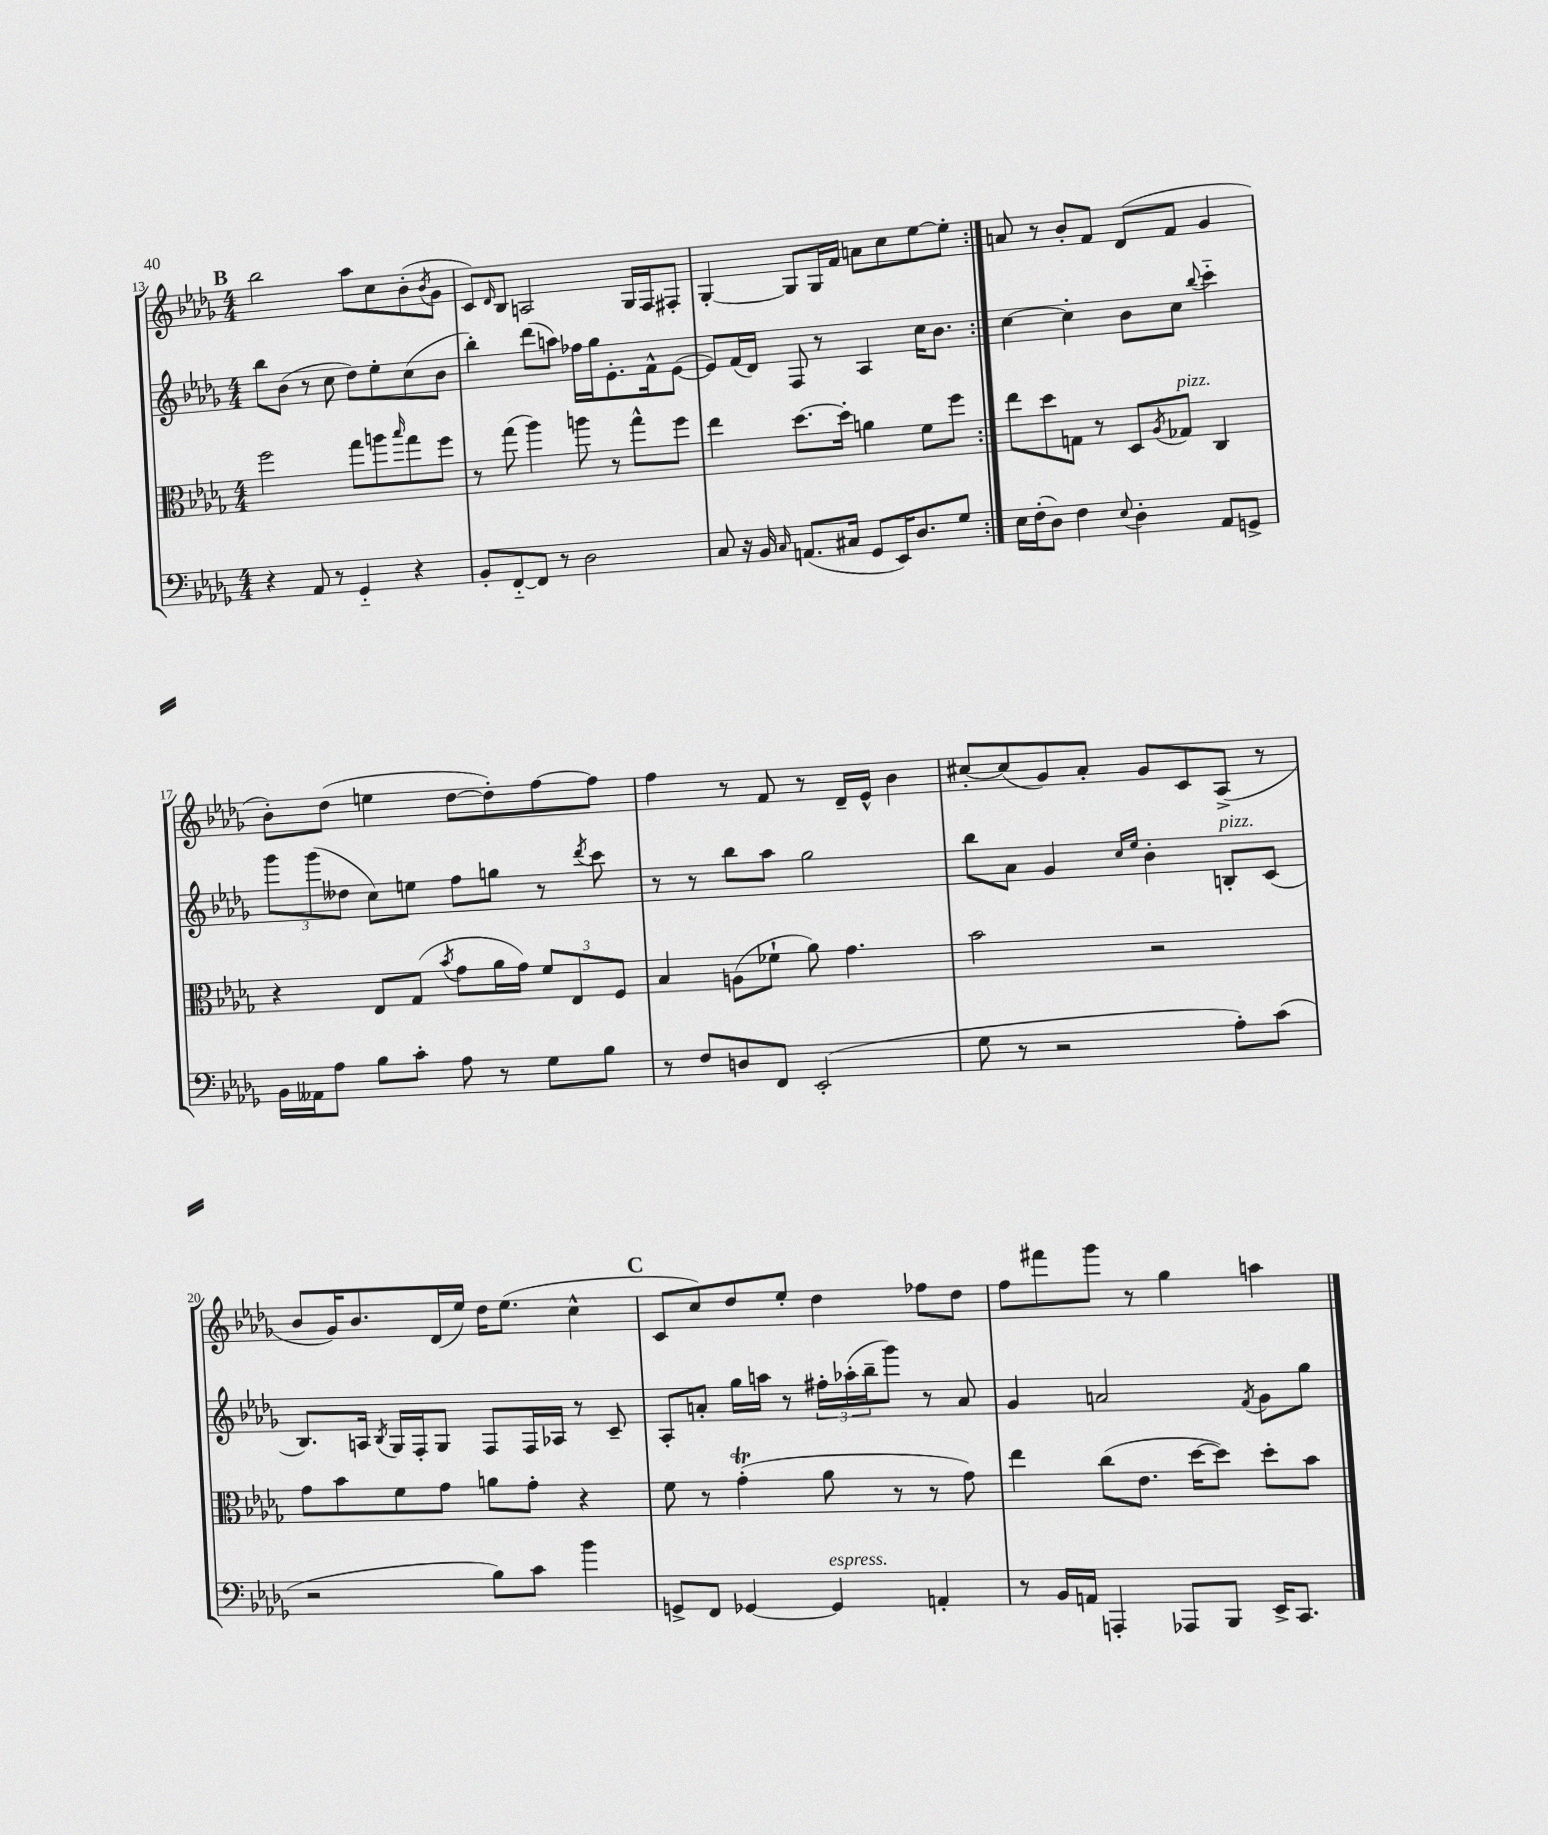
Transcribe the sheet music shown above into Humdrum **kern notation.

**kern	**kern	**kern	**kern
*staff4	*staff3	*staff2	*staff1
*clefF4	*clefC3	*clefG2	*clefG2
*k[b-e-a-d-g-]	*k[b-e-a-d-g-]	*k[b-e-a-d-g-]	*k[b-e-a-d-g-]
*M4/4	*M4/4	*M4/4	*M4/4
4r	2ff	8bb-	2bb-
.	.	(8b-	.
8AA-	.	8r	.
8r	.	8cc	.
4GG-'~	8gg-	8dd-)	8aa-
.	8aa	8ee-'	8cc
.	16qqbb-	.	.
4r	8gg-	(8cc	(8b-'
.	.	.	8qb-
.	8ff	8b-	8g-
=	=	=	=
8BB-'	8r	4bb-')	8c)
.	.	.	16qqd-
[8FF'~	(8gg-	.	8B-
8FF]	4aa-)	(8ddd-	2A
8r	.	8aa)	.
2D-	8aa	16ff-	.
.	.	16gg-	.
.	8r	8.e-'	.
.	8gg-^^	.	16G-
.	.	16f^^	16F
.	8ff	([8e-	8F#'
=	=	=	=
8C	4ee-	8e-])	[4G-'
16r	.	(16f	.
16BB-	.	16d-)	.
16qqC	.	.	.
(8.AA	[8.dd-	8F	8G-]
.	.	8r	16G-
16C#	16dd-']	.	16f
8GG-	4a	4A-	8a
16EE-)	.	.	8cc
8.D-	.	.	.
.	8f	16cc	[8ee-
.	.	8.b-	.
8G-	8ff	.	8ee-']
=:|!	=:|!	=:|!	=:|!
16E-	8ee-	[4cc	8a
(16F'	.	.	.
8D-)	8dd-	.	8r
4F	8G	4cc']	8b-'
.	8r	.	8f
8qqE-	.	.	.
4D-'	8D-	8b-	(8d-
.	8qA-	.	.
.	8G-	8cc	8f
.	.	8qqbb-	.
8AA-	4C	4ccc'~	4g-
8GG^	.	.	.
=	=	=	=
16BB-	4r	12ggg-	8b-')
16AA--	.	.	.
.	.	(12ggg-	.
8A-	.	.	(8dd-
.	.	12dd--	.
8B-	8E-	8cc)	4ee
8c'	(8G-	8ee	.
.	8qb-	.	.
8A-	8g-	8ff	[8dd-
8r	16a-	8gg	8dd-'])
.	16g-)	.	.
8G-	12f	8r	[8ff
.	12E-	.	.
.	.	8qddd-	.
8B-	.	8ccc	8ff]
.	12F	.	.
=	=	=	=
8r	4B-	8r	4ff
8F	.	8r	.
8D	(8A	8bb-	8r
8FF	8f-`	8aa-	8f
(2EE-'	8a-)	2gg-	8r
.	4.g-	.	16d-~
.	.	.	16e-^^
.	.	.	4b-
=	=	=	=
8G-	2b-	8bb-	[8cc#'
8r	.	8a-	(8cc#]
2r	.	4g-	8g-)
.	.	.	8a-'
.	.	16qqcc	.
.	.	16qqee-	.
.	2r	4b-'	8g-
.	.	.	8c
8A-')	.	8B'	(8A-^
(8c	.	(8c	8r
=	=	=	=
2r	8g-	8.B-)	8b-
.	8b-	.	16g-)
.	.	16A	8.b-
.	.	8qB-	.
.	8f	16G-	.
.	.	16F'	.
.	8g-	8G-	(16d-
.	.	.	16ee-)
8B-)	8a	8F	16dd-
.	.	.	(8.ee-
8c	8g-'	16F	.
.	.	16A-	.
4b-	4r	8r	4cc^^
.	.	8c~	.
=	=	=	=
8GG^	8f	8A-'	8c
8FF	8r	8a'	8cc)
[4GG-	(4g-'	16gg-	8dd-
.	.	16aa	.
.	.	8r	8ee-'
4GG-]	8a-	24ff#'	4dd-
.	.	(24aa-'	.
.	.	24bb-~	.
.	8r	8ggg-)	.
4AA'	8r	8r	8ff-
.	8g-)	8a	8dd-
=	=	=	=
8r	4ee-	4g-	8ff
16BB-	.	.	8fff#
16AA	.	.	.
4AAA'	(8cc	2a	8ggg-
.	8.e-	.	8r
8AAA-	.	.	4gg-
.	[16dd-	.	.
8BBB-	8dd-])	.	.
.	.	8qf	.
16EE-^	8dd-'	8g-	4aa
8.CC	.	.	.
.	8b-	8gg-	.
==	==	==	==
*-	*-	*-	*-
